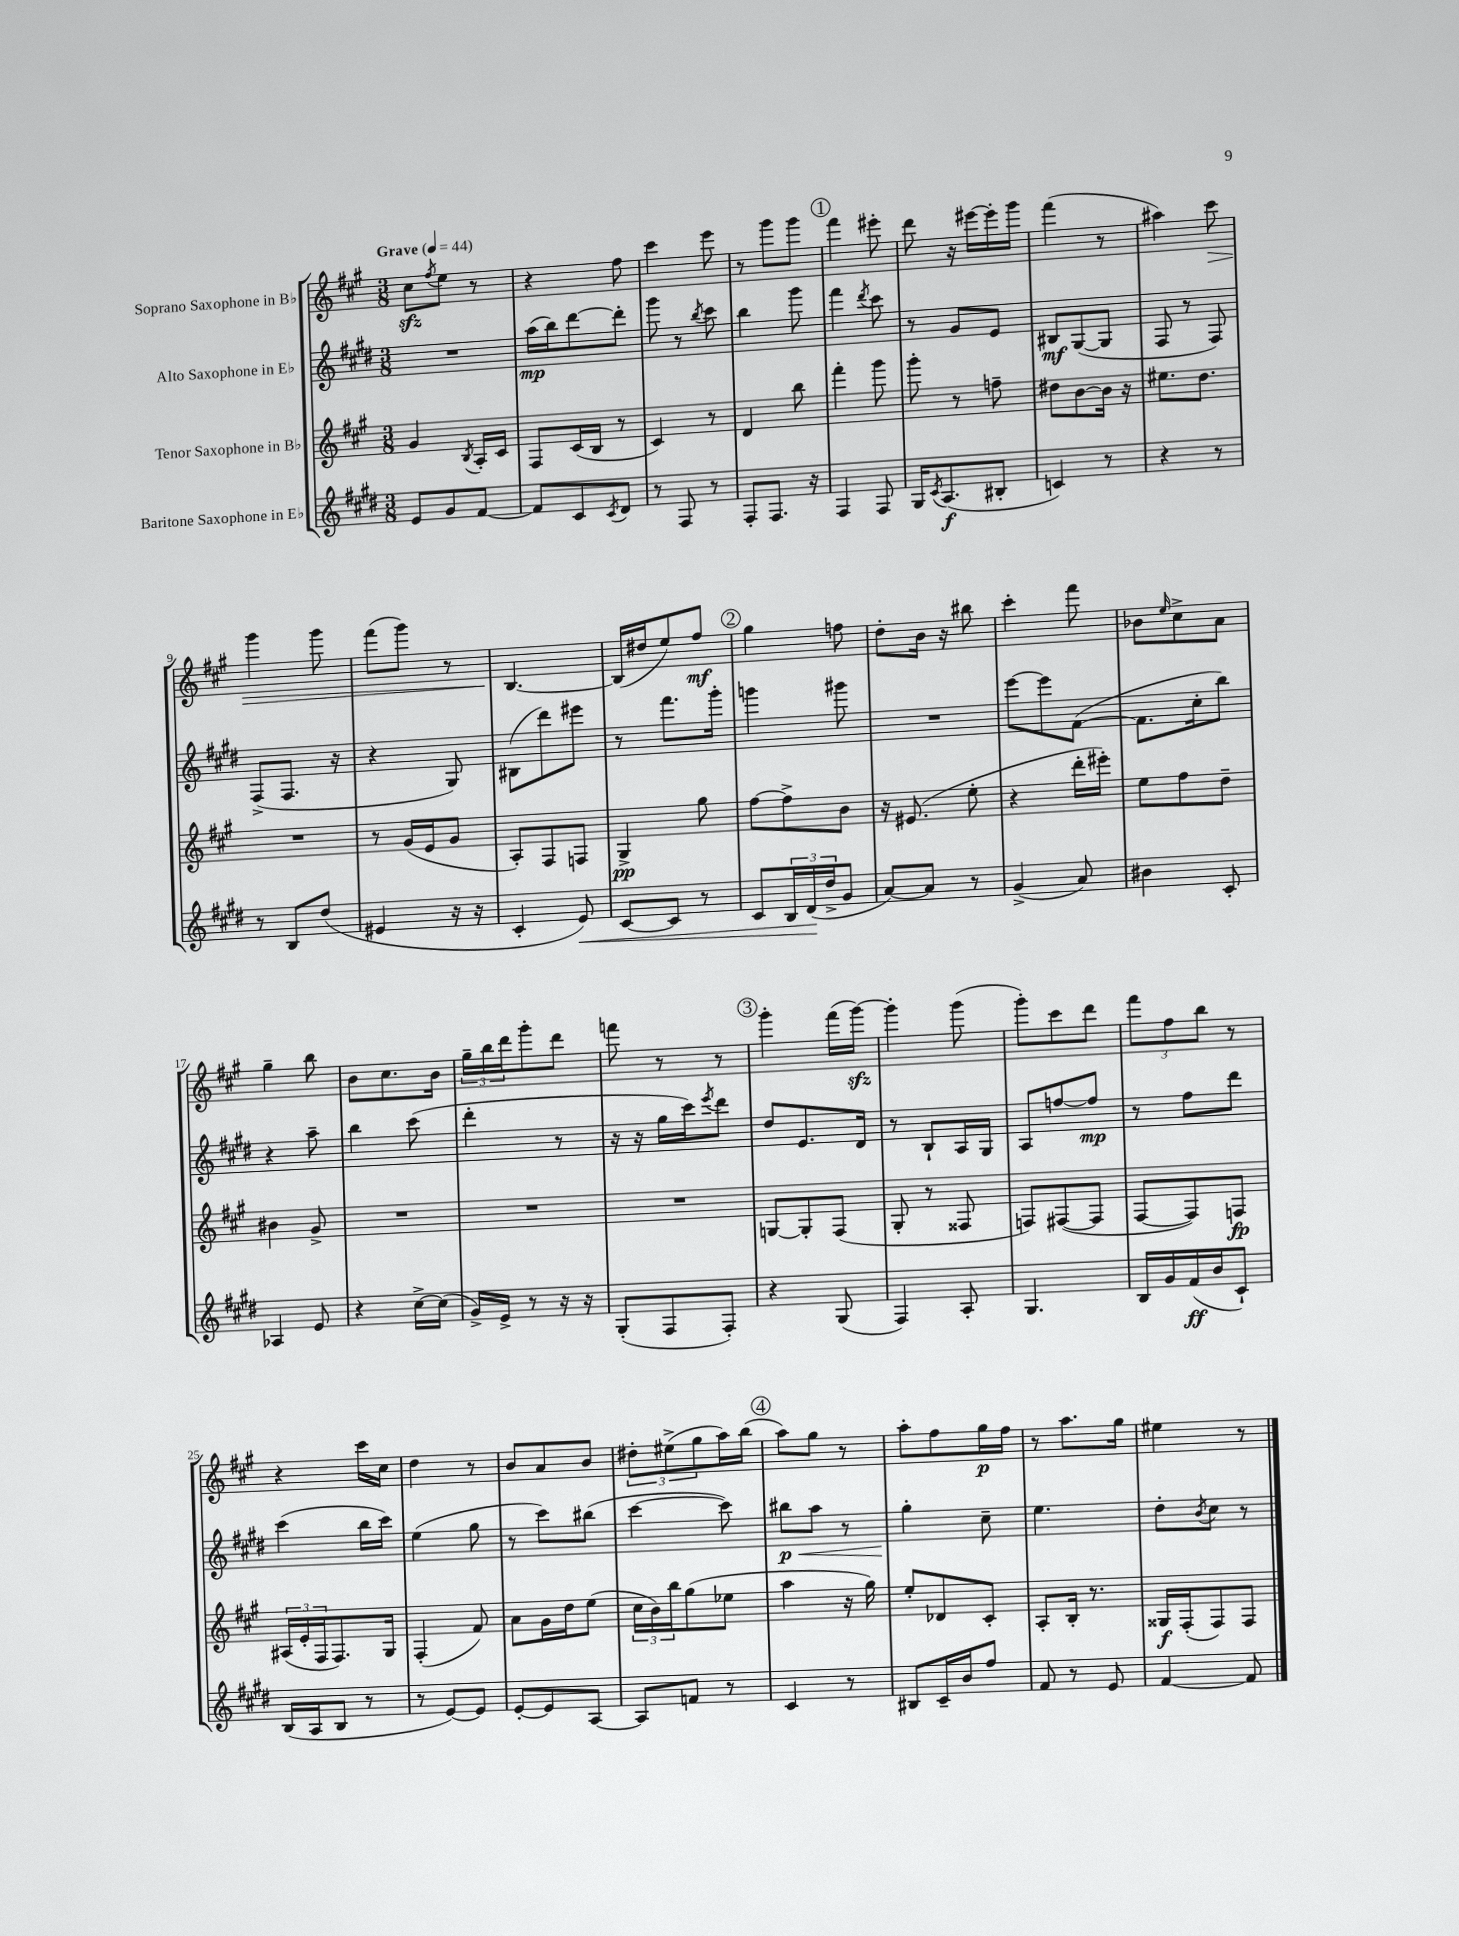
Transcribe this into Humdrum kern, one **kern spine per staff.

**kern	**kern	**kern	**kern
*staff4	*staff3	*staff2	*staff1
*clefG2	*clefG2	*clefG2	*clefG2
*k[f#c#g#d#]	*k[f#c#g#]	*k[f#c#g#d#]	*k[f#c#g#]
*M3/8	*M3/8	*M3/8	*M3/8
*MM44	*MM44	*MM44	*MM44
8e	4g#	4.r	8cc#
.	.	.	8qff#
8g#	.	.	8ee
.	8qB	.	.
[8f#	16A'	.	8r
.	16c#	.	.
=	=	=	=
8f#]	8F#	(16aa	4r
.	.	16bb)	.
8c#	(16c#	[8ddd#	.
.	16B	.	.
8qc#	.	.	.
8d#	8r	8ddd#']	8ff#
=	=	=	=
8r	4c#)	8ggg#	4ccc#
8F#	.	8r	.
.	.	8qbb	.
8r	8r	8ccc#	8eee
=	=	=	=
8F#'	4d	4bb	8r
8.F#	.	.	8ggg#
.	8bb	8ggg#	8ggg#
16r	.	.	.
=	=	=	=
4F#	4fff#'	4fff#	4fff#
.	.	8qddd#	.
8F#	8ggg#	8ccc#	8eee#'
=	=	=	=
16G#	8ggg#'	8r	8ddd
8qc#	.	.	.
(8.A	.	.	.
.	8r	8g#	16r
.	.	.	[16eee#
8B#'	8ff~	8e	16eee#']
.	.	.	16ggg#
=	=	=	=
4c)	8dd#	8B#	(4fff#
.	[8b	([8G#	.
8r	16b]	8G#]	8r
.	16r	.	.
=	=	=	=
4r	8.ee#	8F#	4aa#)
.	.	8r	.
.	8.dd	.	.
8r	.	8F#)	8ccc#
=	=	=	=
8r	4.r	(8F#^	4ggg#
8B	.	8.F#	.
(8dd#	.	.	8ggg#
.	.	16r	.
=	=	=	=
4e#	8r	4r	(8fff#
.	(16g#	.	8ggg#)
.	16e	.	.
16r	8g#	8G#)	8r
16r	.	.	.
=	=	=	=
4c#'	8A')	(8B#	[4.B
.	8F#	8ddd#)	.
8e)	8F	8eee#	.
=	=	=	=
[8c#	4G#^	8r	(16B]
.	.	.	16dd#
8c#]	.	8.fff#	8ee)
8r	8gg#	.	8ff#
.	.	16ggg#'	.
=	=	=	=
8c#	[8ff#	4ggg	4gg#
24B	8ff#^]	.	.
(24d#	.	.	.
24dd#^	.	.	.
8g#	8b	8ggg#	8ff
=	=	=	=
[8a)	16r	4.r	8dd'
.	(8.e#	.	.
8a]	.	.	16b
.	.	.	16r
8r	8ee'	.	8bb#
=	=	=	=
(4g#^	4r	[8eee	4ccc#'
.	.	8eee]	.
8a)	16ddd'	([8f#	8fff#
.	16eee#')	.	.
=	=	=	=
4b#	8ee	8.f#]	8b-
.	.	.	16qqee
.	8ff#	.	8cc#^
.	.	16cc#'	.
8c#'	8dd~	8bb)	8a
=	=	=	=
4A-	4b#	4r	4gg#~
8e	8g#^	8aa~	8bb
=	=	=	=
4r	4.r	4bb	8b
.	.	.	8.cc#
[16cc#^	.	(8ccc#	.
(16cc#]	.	.	16b
=	=	=	=
16g#^)	4.r	4ddd#'	24gg#~
.	.	.	24bb
16e^	.	.	.
.	.	.	24ddd
8r	.	.	8ggg#'
16r	.	8r	8ddd
16r	.	.	.
=	=	=	=
(8G#'	4.r	16r	8fff
.	.	16r	.
8F#	.	16gg#	8r
.	.	16ccc#)	.
.	.	8qeee	.
8F#')	.	8ddd#	8r
=	=	=	=
4r	[8G	8dd#	4ggg#'
.	8G']	8.e	.
(8G#	(8F#	.	(16fff#
.	.	16d#	[16ggg#)
=	=	=	=
4F#)	8G#'	8r	4ggg#']
.	8r	8B`	.
8A'	8F##	16A	(8ggg#
.	.	16G#	.
=	=	=	=
4.G#	8F)	8A	8ggg#')
.	([8F#	[8ff	8ccc#
.	8F#]	8ff]	8ddd
=	=	=	=
16B	[8F#	8r	12fff#
16g#	.	.	.
.	.	.	12ff#
(16f#	8F#])	8ff#	.
.	.	.	12bb
16b	.	.	.
8c#`)	8F	8ddd#	8r
=	=	=	=
(16B	(24A#	(4ccc#	4r
.	24e'	.	.
16A	.	.	.
.	24F#	.	.
8B	8.F#)	.	.
8r	.	16bb	16ccc#
.	16G#	16ccc#)	16cc#
=	=	=	=
8r	(4F#'	(4ee	4dd
[8e)	.	.	.
8e]	8f#)	8gg#	8r
=	=	=	=
[8e'	8a	8r	8b
8e]	16g#	8ccc#)	8a
.	16dd	.	.
[8A	(8ee	(8bb#	8b
=	=	=	=
8A]	24cc#	[4ccc#	12dd#'
.	24b)	.	.
.	24bb	.	(12ee#^
8f	(8gg#	.	.
.	.	.	12gg#
8r	8ee-	8ccc#])	16aa)
.	.	.	(16bb
=	=	=	=
4c#	4aa	8bb#	8aa)
.	.	8aa	8gg#
8r	16r	8r	8r
.	16gg#)	.	.
=	=	=	=
8B#	8ee'	4gg#'	8aa'
16c#~	8d-	.	8ff#
16b	.	.	.
8ff#	8c#'	8cc#~	16gg#
.	.	.	16ff#
=	=	=	=
8f#	8A'	4.ee	8r
8r	16B'	.	8.aa
.	8.r	.	.
8e	.	.	.
.	.	.	16gg#
=	=	=	=
[4f#	16G##	8dd#'	4ee#
.	(16F#'	.	.
.	.	8qb	.
.	8F#)	8cc#	.
8f#]	8F#	8r	8r
==	==	==	==
*-	*-	*-	*-
